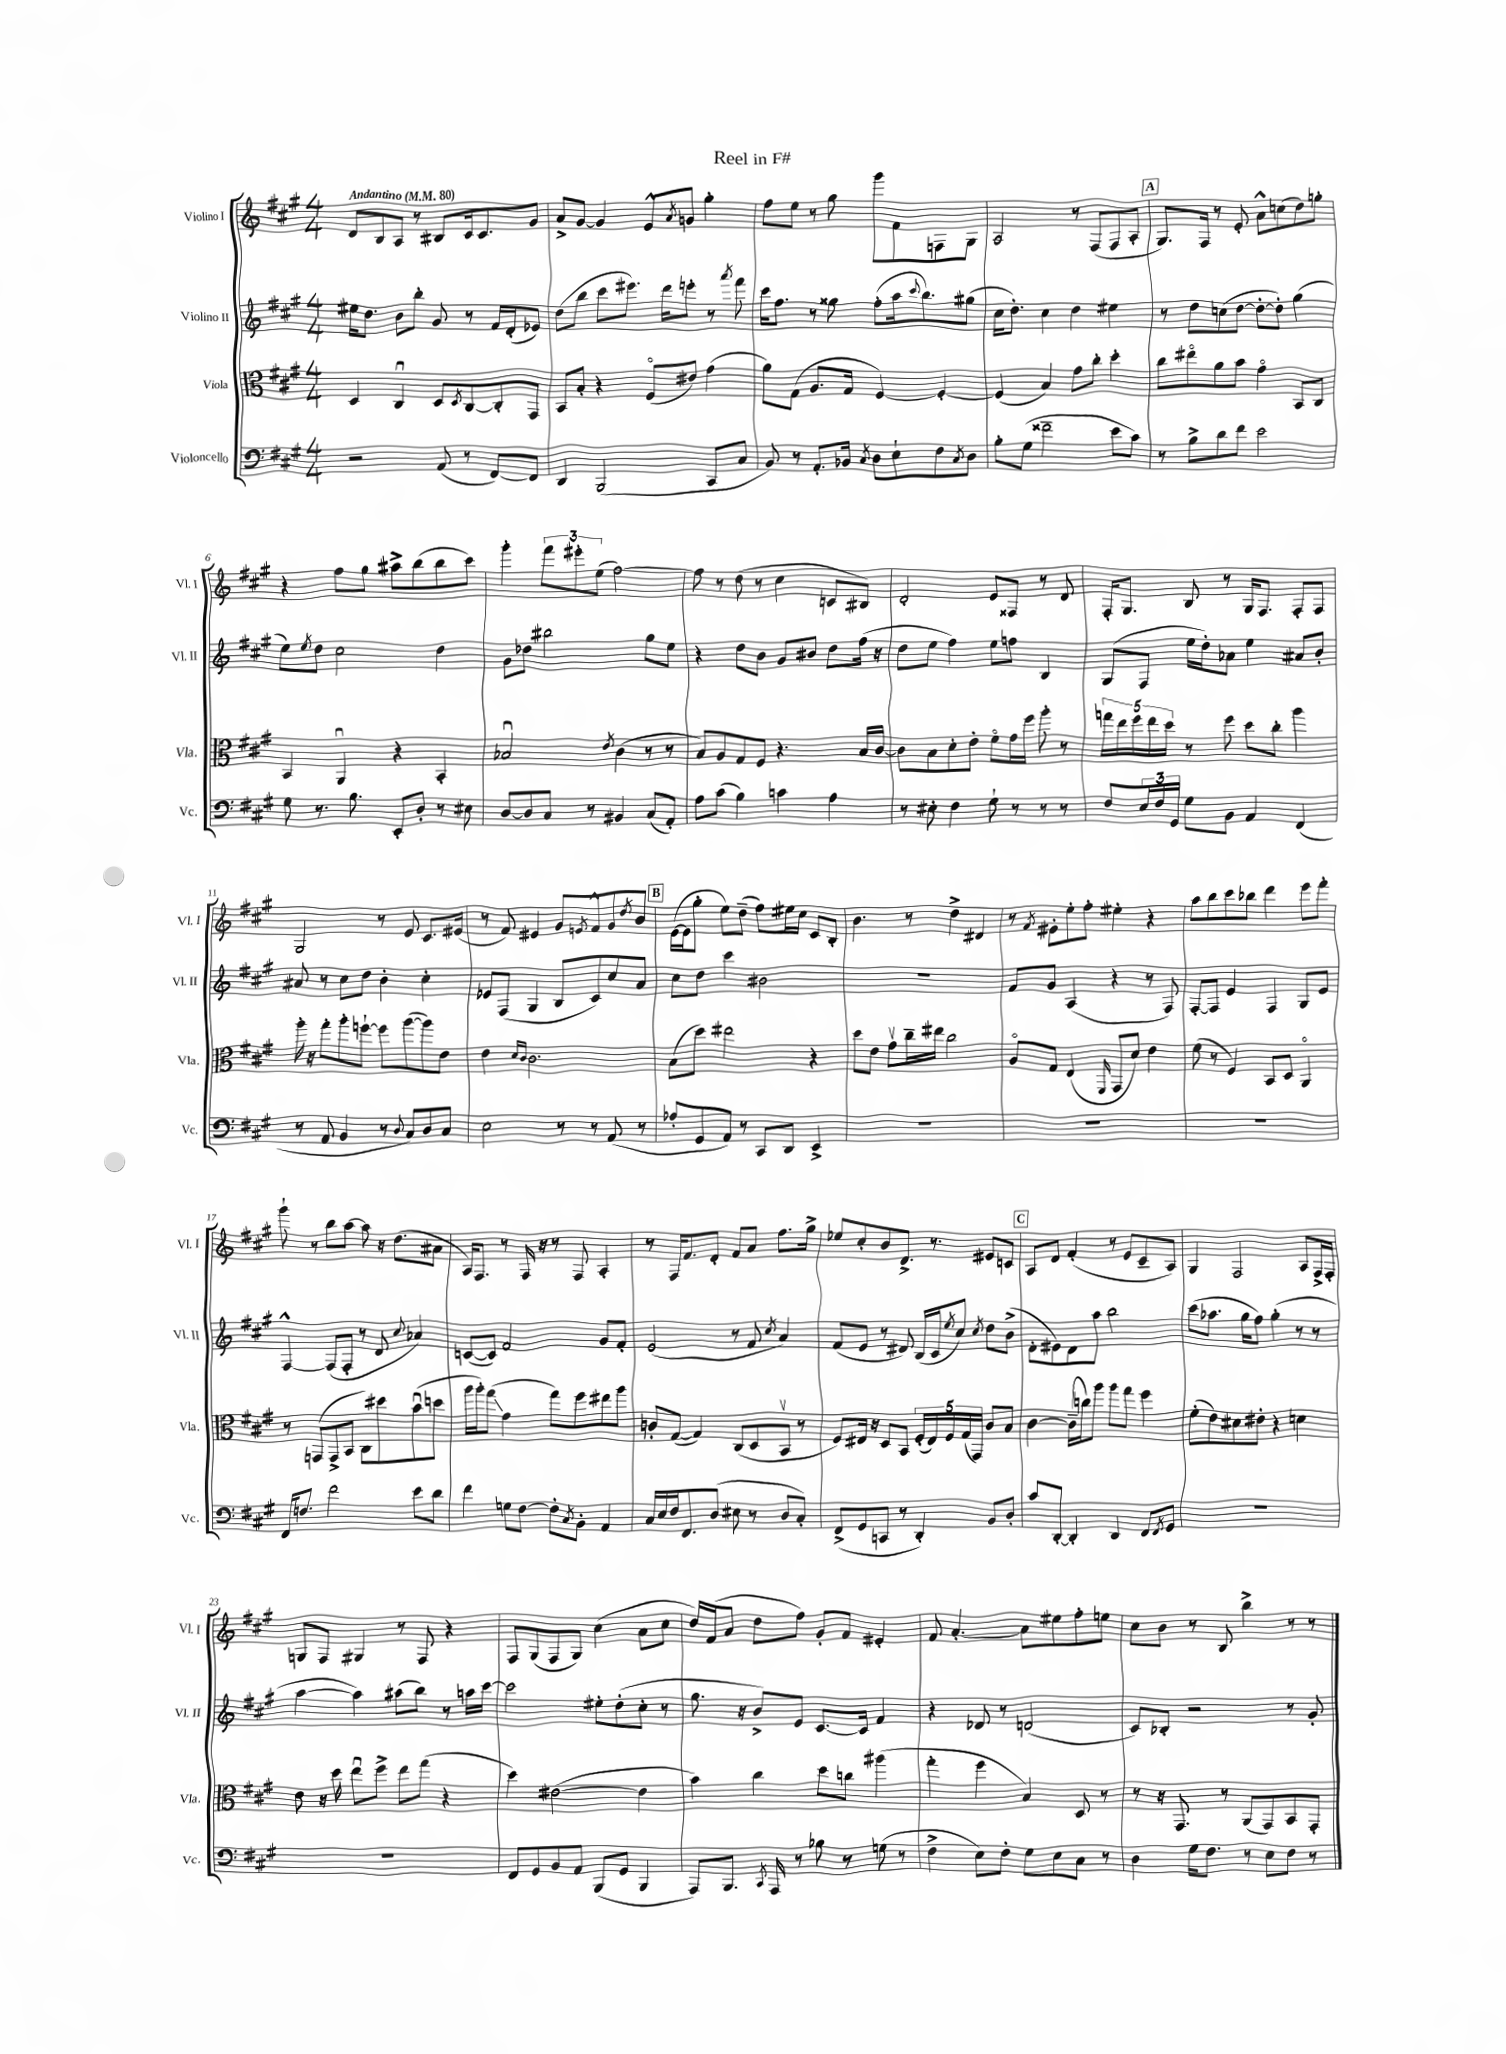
\header { title = "Reel in F#" }
<<
\new StaffGroup <<
\new Staff = "s0" \with { instrumentName = "Violino I" shortInstrumentName = "Vl. I" } {
    \clef treble \key a \major \numericTimeSignature \time 4/4 \tempo "Andantino" 4 = 80
    d'8 b8 a8 r8 bis8 cis'16 cis'8. gis'8 |
    a'8-> gis'8~ gis'4 e'8-^ \acciaccatura { a'8 } g'8 gis''4-. |
    fis''8 e''8 r8 gis''8 gis'''8 fis'8 f8 gis8 |
    a2 r8 fis8( fis8 a8-. |
    \mark \markup { \box "A" } gis8.) fis16 r8 e'8-. a'8-^ c''8( d''8) g''8-. |
    r4 fis''8 gis''8 ais''8-> b''8( b''8 cis'''8) |
    gis'''4-. \tuplet 3/2 { fis'''8 eis'''8-. e''8( } fis''2~) |
    fis''8 r8 d''8( r8 cis''4 c'8 bis8) |
    d'2-. e'8 fisis8 r8 d'8 |
    fis16-. gis8. b8 r8 gis16 fis8. fis8-. fis8 |
    gis2 r8 e'8 cis'8. eis'16( |
    r8 fis'8) eis'4 gis'8 \acciaccatura { e'8 } fis'8-^ gis'8 \acciaccatura { d''8 } b'8 |
    \mark \markup { \box "B" } e'16~( e'16 gis''8-. e''8) d''8--( fis''8) eis''16 cis''16 cis'8 b8-. |
    b'4. r8 d''4-> dis'4 |
    r8 \acciaccatura { fis'8 } eis'8-. e''8-. fis''8-. eis''4-. r4 |
    a''8 b''8 cis'''8 bes''8 d'''4 e'''8 fis'''8-. |
    gis'''8-! r8 b''8 a''8~ a''8 r16 d''8.( ais'8 |
    a16) fis8. r8 fis16 r16 r8 fis8 a4-. |
    r8 fis16 fis'8. d'8-. fis'8 a'8 fis''8. gis''16-> |
    ees''8 cis''8-. b'8 d'8.-> r8. eis'8 c'8 |
    \mark \markup { \box "C" } a8 d'8 fis'4-.( r8 e'8 cis'8-- a8) |
    gis4 fis2 a8 fis16-> fis16-. |
    g8 fis8 gis4 r8 fis8 r4 |
    fis8 gis8( fis8 gis8) cis''4( a'8 cis''8 |
    d''16) fis'16( a'8 d''8 fis''8) gis'8-. fis'8 eis'4-. |
    fis'8 a'4.~-. a'8 eis''8 fis''8-. e''8 |
    cis''8 b'8 r8 b8 b''4-> r8 r8 \bar "|." |
}
\new Staff = "s1" \with { instrumentName = "Violino II" shortInstrumentName = "Vl. II" } {
    \clef treble \key a \major \numericTimeSignature \time 4/4
    eis''16 d''8. b'8 b''8-. gis'8 r8 fis'16 d'16-.( ees'8) |
    d''8( b''8 cis'''8 eis'''8.) d'''16 e'''8-. r8 \acciaccatura { a'''8 } fis'''8 |
    cis'''16 fis''8. r8 gisis''8 fis''8-.( a''16 \appoggiatura { cis'''8 } b''8.) gis''8( |
    cis''16 d''8.-.) cis''4 d''4 eis''4 |
    \mark \markup { \box "A" } r8 d''8 c''8( d''8~ d''8~-. d''8-.) gis''4( |
    e''8) \acciaccatura { e''8 } d''8 cis''2 d''4 |
    gis'8 des''8 bis''2 gis''8 e''8 |
    r4 d''8 b'8 gis'8 bis'8 d''8 fis''16( r16 |
    d''8 e''8 fis''4) e''8 f''8 b4 |
    gis8( fis8 e''16 d''16-.) aes'8 e''4 ais'8 b'8-. |
    ais'8 r8 cis''8 d''8 b'4-. cis''4-. |
    ees'8 fis8( gis4 b8 cis'8) cis''8 a'8 |
    \mark \markup { \box "B" } cis''8 d''8 cis'''4 bis'2 |
    R1 |
    fis'8 gis'8 a4( r4 r8 fis8) |
    fis8~-. fis8 e'4 fis4 gis8 e'8 |
    fis4~-^ fis8( fis8-. r8 d'8 \appoggiatura { cis''8 } aes'4) |
    c'8~( c'8) fis'2 gis'8 fis'8-. |
    e'2( r8 fis'8 \acciaccatura { cis''8 } a'4) |
    fis'8( e'8 r8 dis'8) b16( cis'16 \acciaccatura { e''8 } cis''8) \acciaccatura { cis''8 } d''8 b'8->( |
    \mark \markup { \box "C" } d'8-. eis'8) d'8 a''8 b''2 |
    cis'''8( aes''8. gis''16 fis''8) gis''4-.( r8 r8 |
    a''4~ a''4) ais''8( b''8) r8 a''16 cis'''16~ |
    cis'''2 eis''8-. d''8-.( cis''8-. r8 |
    gis''8. r16 b'8->) e'8 cis'8.~ cis'16 fis'4 |
    r4 des'8 r8 d'2( |
    cis'8) bes8-. r2 r8 gis'8-. \bar "|." |
}
\new Staff = "s2" \with { instrumentName = "Viola" shortInstrumentName = "Vla." } {
    \clef alto \key a \major \numericTimeSignature \time 4/4
    d4 cis4\downbow d8 \acciaccatura { d8 } cis8~ cis8-. gis,8 |
    b,8 b8-. r4 fis8\flageolet( eis'8) gis'4( |
    a'8) gis8( a8. gis16 fis4~) fis4~-. |
    fis4( b4) gis'8 cis''8-. d''4-. |
    \mark \markup { \box "A" } cis''8 eis''8\flageolet a'8 b'8 gis'4\flageolet b,8 cis8 |
    b,4 a,4\downbow r4 b,4-. |
    bes2\downbow \acciaccatura { e'8 } cis'4( r8 r8 |
    b8) a8 gis8 fis8 r4. b16 cis'16~ |
    cis'8 b8 d'8-. e'8-. fis'8\flageolet gis'16 fis''16 a''8-. r8 |
    \tuplet 5/4 { g''16 e''16 fis''16 e''16 d''16 } r8 fis''8 d''8 cis''8-. a''4 |
    a''16-. r16 gis''8-. a''8-. f''8~-! f''8 a''8~( a''8) e'8 |
    e'4 \grace { d'16 cis'16 } cis'2. |
    \mark \markup { \box "B" } b8( d''8) eis''2 r4 |
    d''8 e'8 gis'8\upbow cis''16-- eis''16 cis''2 |
    a8\flageolet gis8 e4( \grace { fis,16 } gis,8 d'8) e'4 |
    fis'8( r8 fis4) b,8 d8 a,4\flageolet |
    r8 g,8( g,8-> b,8 cis8) dis''8 b'8\downbow( d''8 |
    a''16 a''16-.) gis''8\glissando( gis'4 gis''8) fis''8 eis''8 a''8 |
    c'8-. gis8~( gis4) cis8( d8 b,8\upbow r8 |
    fis8) eis16 r16 d8 b,8 \tuplet 5/4 { fis16-.( eis16) fis16 gis16( gis,16) } cis'8 b8 |
    \mark \markup { \box "C" } cis'4~ cis'16--( c''16) a''8 a''8 gis''8 fis''4 |
    fis'8-.( e'8) dis'8 eis'8-. r4 d'4 |
    e'8 r16 d''16 e''8\downbow fis''8-> e''8 gis''8( r4 |
    d''4) eis'2~( eis'4 |
    b'4) cis''4 d''8 c''8 ais''4( |
    gis''4-. fis''4 b4) d8 r8 |
    r8 r16 gis,8. r8 a,8( gis,8) b,8 gis,8-. \bar "|." |
}
\new Staff = "s3" \with { instrumentName = "Violoncello" shortInstrumentName = "Vc." } {
    \clef bass \key a \major \numericTimeSignature \time 4/4
    r2 a,8( r8 fis,8~) fis,8 |
    d,4 b,,2( cis,8 cis8 |
    b,8) r8 a,8.-. bes,16 \acciaccatura { cis8 } d8 e8-! fis8 \acciaccatura { cis8 } d8 |
    b8-. gis8( fisis'2-- e'8 cis'8) |
    \mark \markup { \box "A" } r8 b8-> d'8 fis'8 e'2 |
    gis8 r8. b8. e,8-. d8-. r8 eis8 |
    d8~ d8 cis8 r8 bis,4 cis8( a,8-.) |
    a8 cis'8( b4) c'4 a4 |
    r8 eis8-. fis4 gis8-! r8 r8 r8 |
    fis8 \tuplet 3/2 { e16 fis16 gis,16 } gis8 b,8 a,4 fis,4( |
    r8 a,8 b,4 r8 \appoggiatura { d8 } cis8) d8 cis8 |
    e2 r8 r8 a,8( r8 |
    \mark \markup { \box "B" } aes8-. gis,8 a,8) r8 cis,8 d,8 e,4-> |
    R1 |
    R1 |
    R1 |
    fis,16 f8. fis'2 e'8 d'8 |
    fis'4 g8 fis8~ fis8-. \acciaccatura { cis8 } b,8-. a,4 |
    cis16 e16 fis16 fis,8. d8( eis8 r8 d8 cis8-.) |
    fis,8->( gis,8 c,8 r8 d,4-.) b,8 d8-. |
    \mark \markup { \box "C" } cis'8 d,8~-. d,4-. d,4 fis,8 \acciaccatura { fis,8 } gis,8 |
    R1 |
    R1 |
    fis,8 gis,8 b,8 a,8 b,,8( gis,8 b,,4 |
    a,,8) b,,8. \acciaccatura { cis,8 } a,,16 r8 bes8 r8 g8( r8 |
    fis4-> e8) fis8-. gis8 e8 cis8 r8 |
    d4 gis16 fis8. r8 e8 fis8 r8 \bar "|." |
}
>>
>>
